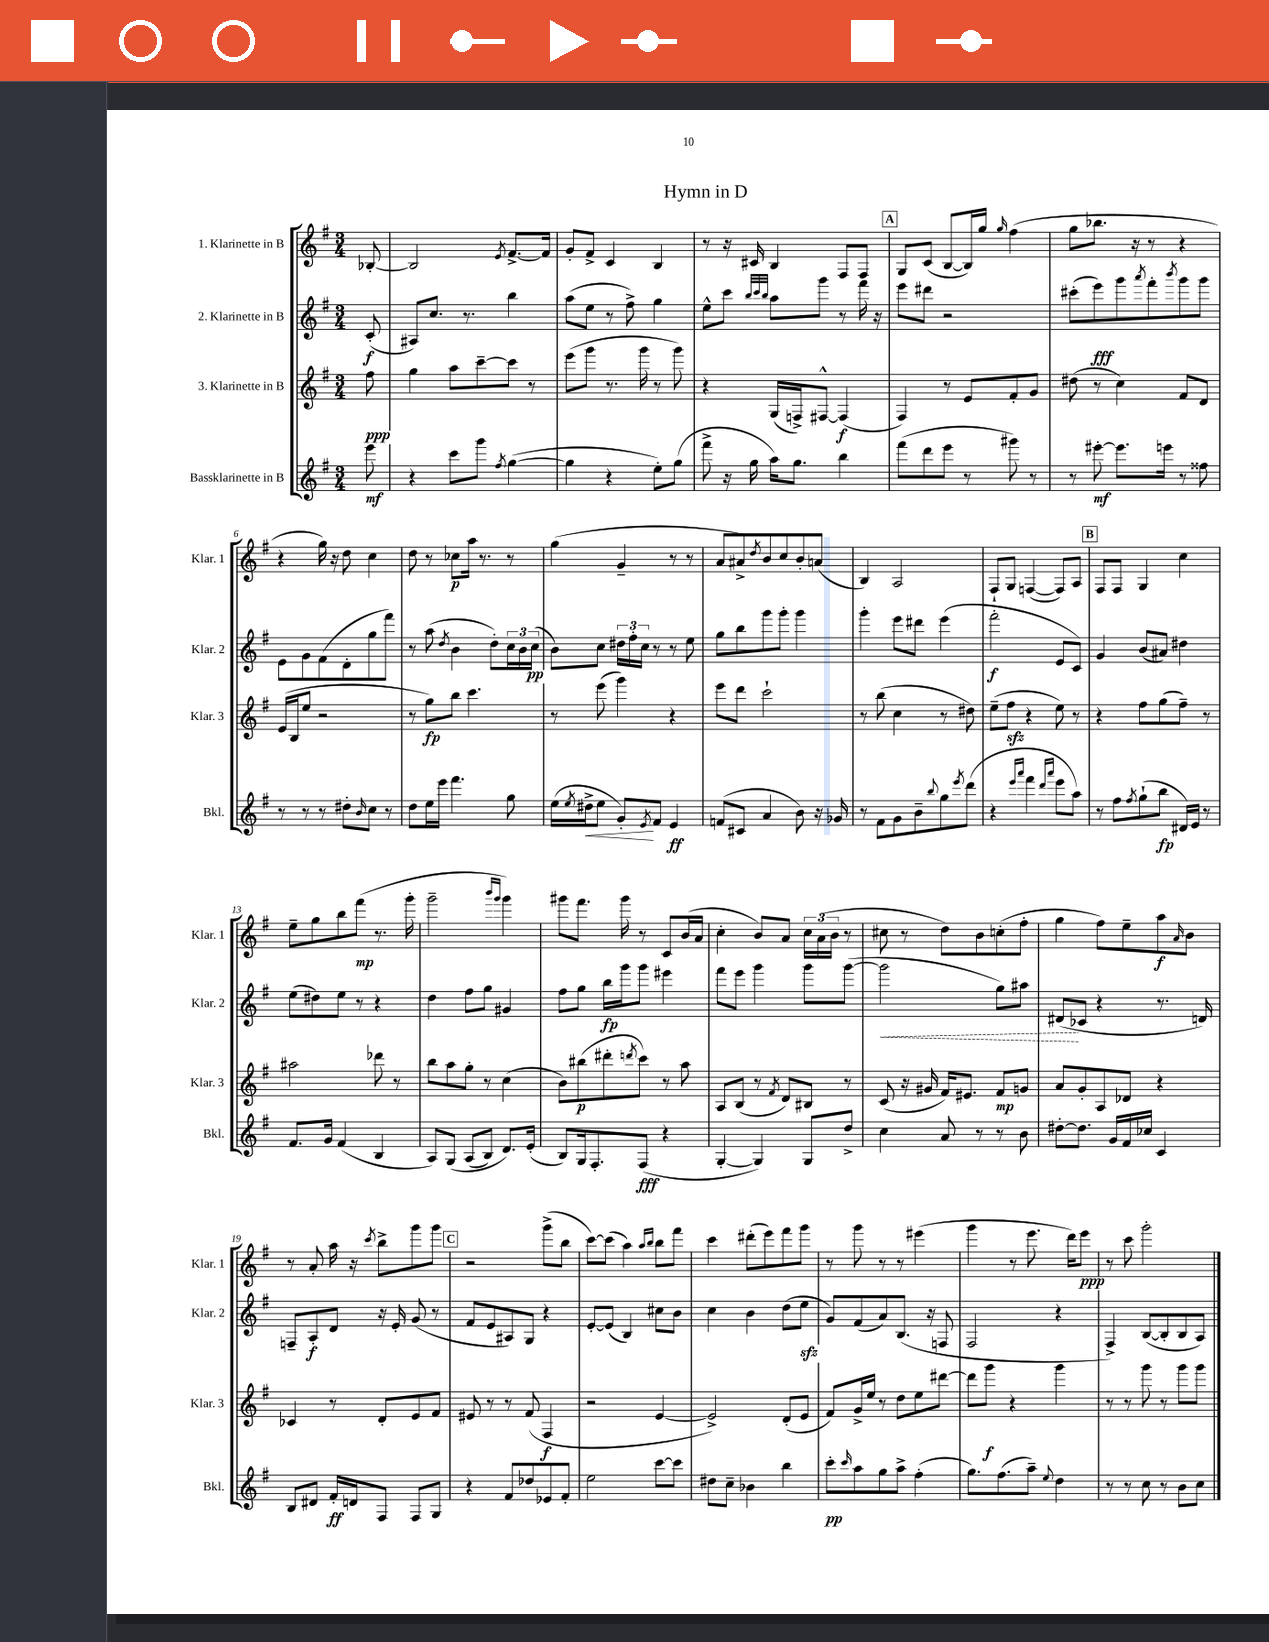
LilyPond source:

\header { title = "Hymn in D" }
<<
\new StaffGroup <<
\new Staff = "s0" \with { instrumentName = "1. Klarinette in B" shortInstrumentName = "Klar. 1" } {
    \clef treble \key g \major \numericTimeSignature \time 3/4 \partial 8
    bes8~-. |
    bes2 \acciaccatura { e'8 } fis'8.~-> fis'16 |
    g'8-. fis'8-> c'4 b4 |
    r8 r16 cis'16 b4 fis8 fis8 |
    \mark \markup { \box "A" } g8 c'8( b8~ b16) g''16 \grace { g''16 } fis''4( |
    g''8 bes''8. r16 r8 r4 |
    r4 g''16) r16 d''8 c''4 |
    d''8 r8 ces''8\p a''16 r8. r8 |
    g''4( g'4-- r8 r8 |
    a'8 ais'8->) \acciaccatura { d''8 } b'8 c''8 b'8-. a'8( |
    b4) a2 |
    fis8-! g8 f4~( f8) a8 |
    \mark \markup { \box "B" } fis8 fis8 g4 c''4 |
    e''8-- g''8 b''8 fis'''8\mp( r8. g'''16-. |
    g'''2-- \grace { b'''16 g'''16 } g'''4) |
    gis'''8 fis'''8. gis'''16 r8 c'8 b'16( a'16 |
    c''4-. b'8) a'8 \tuplet 3/2 { c''16 a'16( b'16 } r8 |
    cis''8 r8 d''8) b'8 c''8-.( fis''8-. |
    g''4 fis''8) e''8-- a''8\f \grace { a'16 } b'8 |
    r8 a'8-. a''16 r16 \acciaccatura { c'''8 } b''8-> g'''8 g'''8 |
    \mark \markup { \box "C" } r2 g'''8->( b''8 |
    c'''8~) c'''8( a''4) \grace { a''16 b''16 } b''8 fis'''8 |
    c'''4 dis'''8-.( e'''8) fis'''8 g'''8 |
    r8 g'''8 r8 r8 eis'''4( |
    g'''4 r8 e'''8. d'''16) e'''8\ppp |
    r8 c'''8 g'''2-. \bar "|." |
}
\new Staff = "s1" \with { instrumentName = "2. Klarinette in B" shortInstrumentName = "Klar. 2" } {
    \clef treble \key g \major \numericTimeSignature \time 3/4 \partial 8
    c'8-.\f( |
    ais8) c''8. r8. b''4 |
    a''8( e''8 r8 fis''8->) g''4 |
    e''8-^ c'''8 \grace { b''32 c'''32 b''32 } a''8 g'''8 r8 fis'''16 r16 |
    \mark \markup { \box "A" } e'''8 dis'''8 r2 |
    cis'''8-.( e'''8\fff) g'''8 \acciaccatura { a'''8 } fis'''8-. \acciaccatura { b'''8 } g'''8 g'''8 |
    e'8 g'8 fis'8( d'8-. g''8 fis'''8) |
    r8 a''8( \acciaccatura { d''8 } b'4 d''8-.) \tuplet 3/2 { c''16 b'16 c''16\pp( } |
    b'8) c''8 \tuplet 3/2 { dis''16 fis''16-. c''16 } r8 r8 e''8 |
    g''8 b''8 g'''8 g'''8-. g'''4 |
    g'''4-. e'''8 dis'''8 e'''4( |
    fis'''2-.\f e'8 c'8) |
    \mark \markup { \box "B" } g'4 b'8( ais'8) dis''4 |
    e''8( dis''8) e''8 r8 r4 |
    d''4 fis''8 g''8 gis'4 |
    fis''8 g''8 b''16\fp g'''16 g'''8 eis'''4 |
    fis'''8 e'''8 g'''4 g'''8 g'''8~( |
    \once \override Hairpin.style = #'dashed-line g'''2\< g''8) ais''8 |
    dis'8\!( ces'8 r4 r8. d'16) |
    f8-- a8-.\f d'8 r16 e'16-. g'8( r8 |
    \mark \markup { \box "C" } fis'8 e'8 ais8) g8 r4 |
    e'8~-. e'8( b4) cis''8 b'8 |
    c''4 b'4 d''8( e''8\sfz |
    g'8) fis'8( a'8) b8.( r16 f8 |
    fis2 r4 |
    fis4->) b8~( b8-. b8 a8) \bar "|." |
}
\new Staff = "s2" \with { instrumentName = "3. Klarinette in B" shortInstrumentName = "Klar. 3" } {
    \clef treble \key g \major \numericTimeSignature \time 3/4 \partial 8
    fis''8\ppp |
    g''4 a''8 c'''8~-- c'''8 r8 |
    e'''8( g'''8 r8. g'''16 r8 g'''8) |
    r4 g16( f16->) fis8~-^ fis4\f( |
    \mark \markup { \box "A" } fis4) r8 e'8 fis'8-. g'8 |
    dis''8( r8 c''4) fis'8 d'8 |
    e'16( b16 e''8 r2 |
    r8 g''8\fp) b''8 c'''4. |
    r8 e'''8( g'''4) r4 |
    e'''8 d'''8 c'''2-! |
    r8 b''8( c''4 r8 dis''8) |
    e''8--( fis''8\sfz r4 e''8) r8 |
    \mark \markup { \box "B" } r4 fis''8 g''8( fis''8--) r8 |
    ais''2 des'''8 r8 |
    b''8 a''8 g''8-. r8 c''4( |
    b'8) bis''8\p( dis'''8-. \acciaccatura { d'''8 } c'''8) r8 a''8 |
    a8 b8( r8 \acciaccatura { fis'8 } d'8) bis8 r8 |
    c'8( r16 gis'16 fis'16) eis'8. fis'8\mp g'8 |
    a'8 g'8-. a8 des'8 r4 |
    ces'4 r8 d'8-. e'8 fis'8 |
    \mark \markup { \box "C" } eis'8 r8 r8 fis'8( fis4\f |
    r2 e'4~ |
    e'2->) d'8-.( e'8 |
    fis'8) g'16-> e''16 r8 d''8 e''8 dis'''8~ |
    dis'''8 g'''8\f r4 g'''4 |
    r8 r8 g'''8 r8 g'''8 g'''8 \bar "|." |
}
\new Staff = "s3" \with { instrumentName = "Bassklarinette in B" shortInstrumentName = "Bkl." } {
    \clef treble \key g \major \numericTimeSignature \time 3/4 \partial 8
    e'''8\mf |
    r4 c'''8 g'''8 \acciaccatura { fis''8 } g''4~( |
    g''4 r4 e''8-.) g''8( |
    fis'''8-> r16 g''16 a''16) g''8. b''4 |
    \mark \markup { \box "A" } fis'''8( d'''8 e'''8 r8 gis'''8) r8 |
    r8 eis'''8~-.\mf eis'''8. e'''16 r8 fisis''8 |
    r8 r8 r8 dis''8-. \grace { b'16 } c''8 r8 |
    d''8 e''16 e'''16 fis'''4. g''8 |
    e''16( \acciaccatura { e''8 } dis''16->\< e''8 g'8-.\!) \acciaccatura { e'8 } fis'8 e'4\ff |
    f'8( cis'8 a'4 b'8) r16 ges'16 |
    r8 fis'8 g'8 b'8-- \appoggiatura { b''8 } g''8 \acciaccatura { e'''8 } d'''8( |
    r4 \grace { e'''16 a'''16 } fis'''4 \grace { d'''16 a'''16 } e'''8 a''8) |
    \mark \markup { \box "B" } r8 fis''8 \acciaccatura { fis''8 } g''8-!( b''8\fp dis'16) e'16 r8 |
    fis'8. g'16 fis'4( b4 |
    a8) g8\( a8( b8) d'8.\) e'16-.( |
    b8) g16 fis8.-. fis8\fff( r4 |
    g4~-. g4) g8 d''8-> |
    c''4 a'8 r8 r8 b'8 |
    dis''8~-. dis''8. g'16 fis'16 ces''16 c'4 |
    b8 dis'8 fis'16-.\ff d'16 fis8 fis8 g8 |
    \mark \markup { \box "C" } r4 fis'8 des''8 ees'8 fis'8-. |
    e''2 c'''8~ c'''8 |
    dis''8 c''8-- bes'4 b''4 |
    c'''8-.\pp \grace { c'''16 } a''8 g''8 a''8-> fis''4-.( |
    g''8.) fis''8.( a''8--) \appoggiatura { e''8 } d''4 |
    r8 r8 c''8 r8 b'8 c''8 \bar "|." |
}
>>
>>
